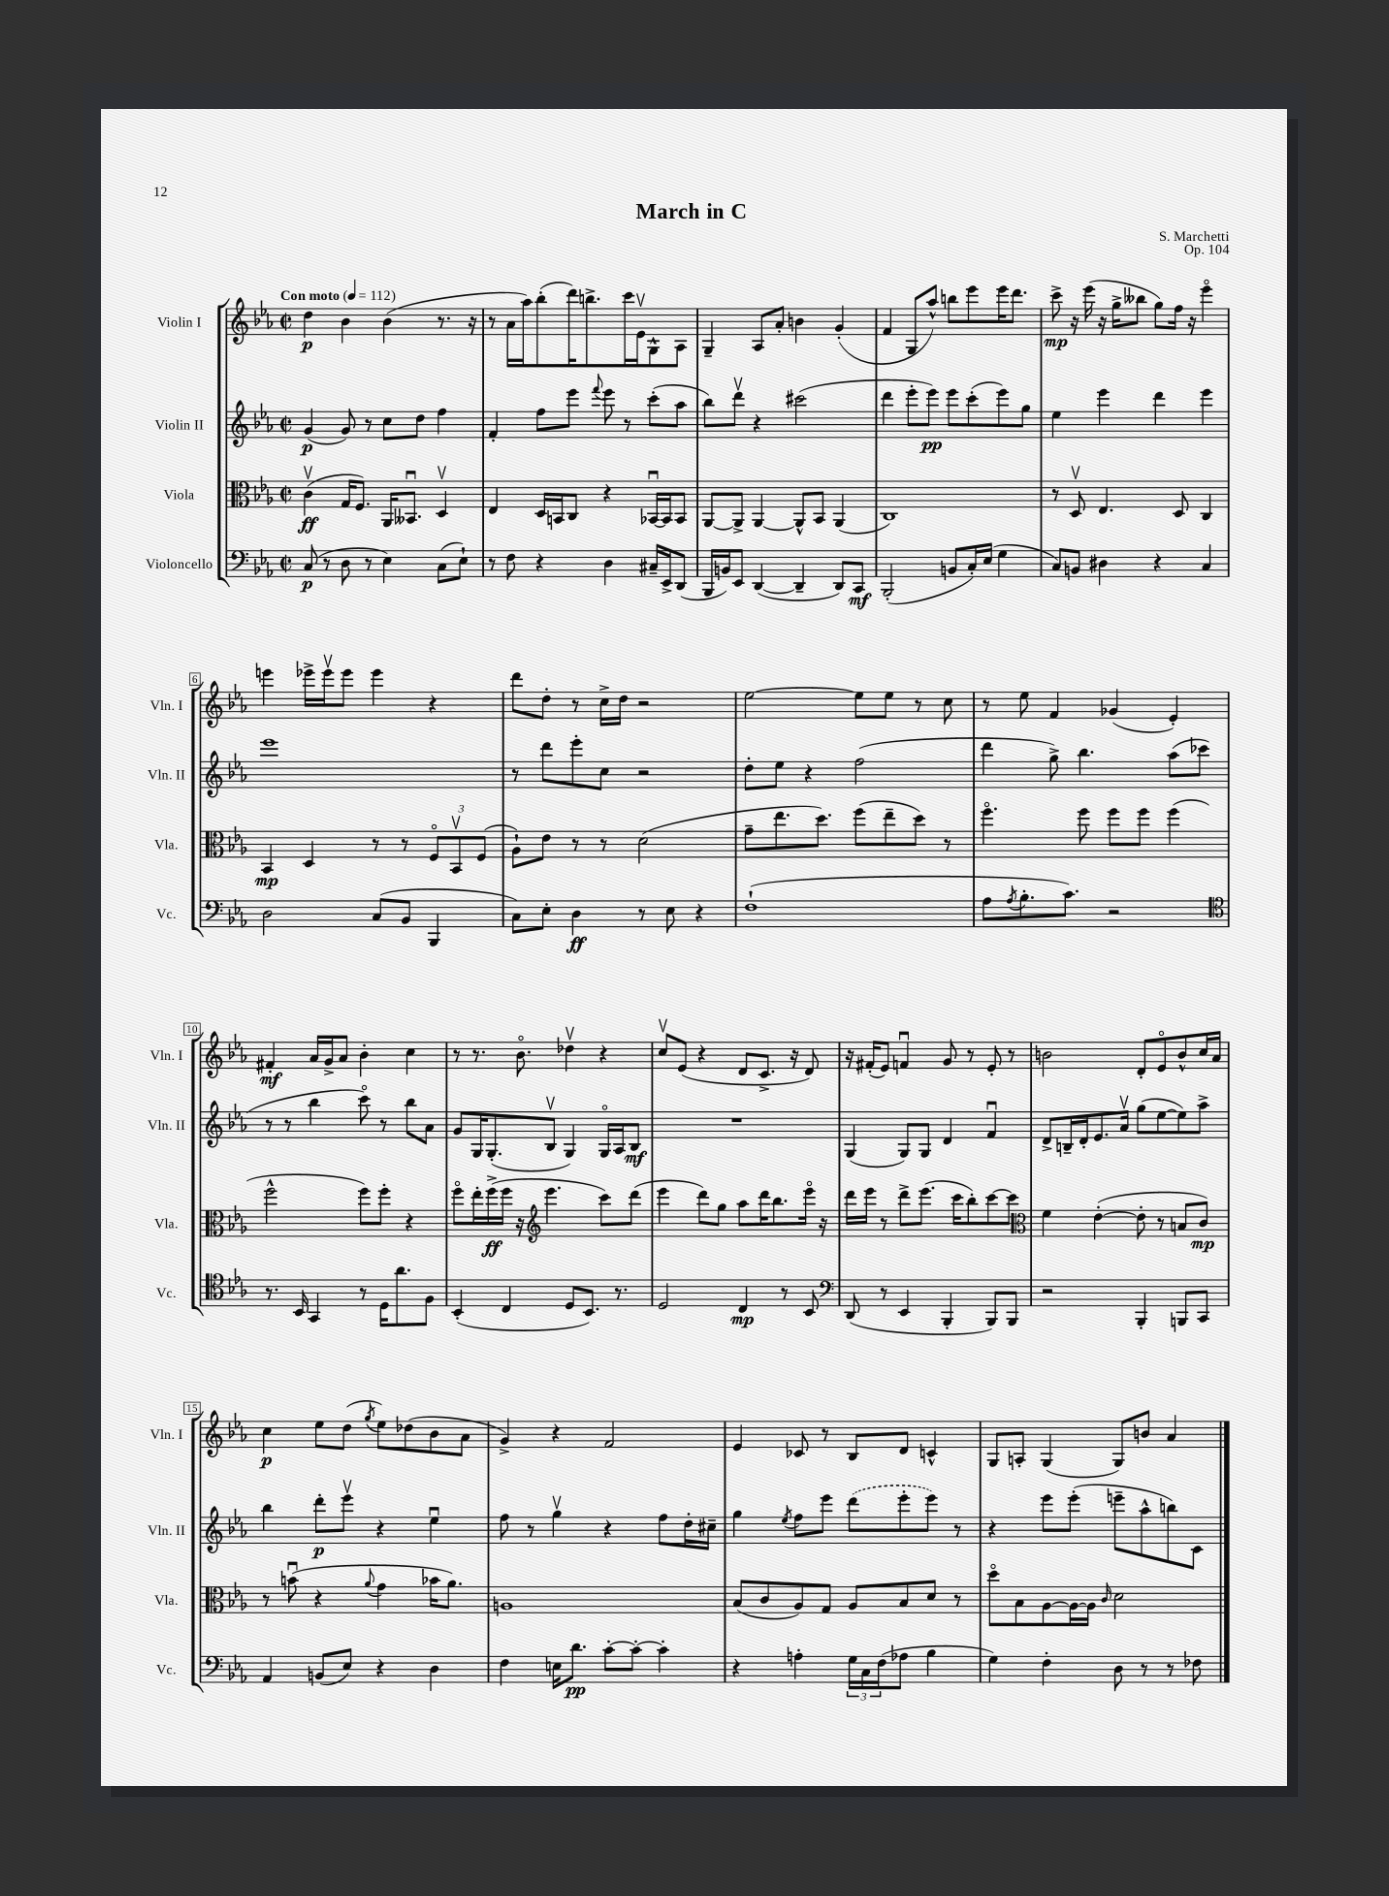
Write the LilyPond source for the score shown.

\header { title = "March in C" composer = "S. Marchetti" opus = "Op. 104" }
<<
\new StaffGroup <<
\new Staff = "s0" \with { instrumentName = "Violin I" shortInstrumentName = "Vln. I" } {
    \clef treble \key ees \major \defaultTimeSignature \time 2/2 \tempo "Con moto" 4 = 112
    d''4\p bes'4 bes'4( r8. r16 |
    r8 aes'16 aes''16) bes''8-.( d'''16) b''8.-> c'''16 ees'16\upbow g8-^ aes8 |
    g4-- aes8 aes'8-. b'4 g'4-.( |
    f'4 g8 aes''8-^) b''8 ees'''8 ees'''16 d'''8. |
    c'''8->\mp r16 ees'''16( r16 g''16-> beses''8 g''8) f''16 r16 ees'''4\flageolet |
    e'''4 ees'''16-> ees'''16\upbow ees'''8 ees'''4 r4 |
    d'''8 d''8-. r8 c''16-> d''16 r2 |
    ees''2~ ees''8 ees''8 r8 c''8 |
    r8 ees''8 f'4 ges'4( ees'4-.) |
    fis'4-.\mf aes'16 g'16-> aes'8 bes'4-. c''4 |
    r8 r8. bes'8.\flageolet des''4\upbow r4 |
    c''8\upbow ees'8( r4 d'8 c'8.-> r16 d'8) |
    r16 fis'16-.( ees'8) f'4\downbow g'8 r8 ees'8-. r8 |
    b'2 d'8-. ees'8\flageolet b'8-^ c''16 aes'16 |
    c''4\p ees''8 d''8( \acciaccatura { g''8 } ees''8) des''8( bes'8 aes'8 |
    g'4->) r4 f'2 |
    ees'4 ces'8 r8 bes8 d'8 c'4-^ |
    g8 a8-. g4( g8) b'8 aes'4 \bar "|." |
}
\new Staff = "s1" \with { instrumentName = "Violin II" shortInstrumentName = "Vln. II" } {
    \clef treble \key ees \major \defaultTimeSignature \time 2/2
    g'4\p( g'8) r8 c''8 d''8 f''4 |
    f'4-. f''8 ees'''8 \appoggiatura { f'''8 } ees'''8 r8 c'''8-.( aes''8 |
    bes''8) d'''8\upbow r4 cis'''2( |
    d'''4 ees'''8-. ees'''8\pp) ees'''8 c'''8-.( ees'''8) g''8 |
    ees''4 ees'''4 d'''4 ees'''4 |
    ees'''1 |
    r8 d'''8 ees'''8-. c''8 r2 |
    d''8-. ees''8 r4 f''2( |
    d'''4 g''8->) bes''4. aes''8( ces'''8 |
    r8 r8 bes''4 c'''8\flageolet) r8 bes''8 aes'8 |
    g'8 g16 g8.-.( bes8\upbow g4) g16\flageolet aes16 bes8\mf |
    R1 |
    g4( g8) g8 d'4 f'4\downbow |
    d'8-> b16-- d'16-. ees'8. aes'16\upbow g''8( ees''8~ ees''8) aes''8-> |
    bes''4 d'''8-.\p ees'''8\upbow r4 ees''4\downbow |
    f''8 r8 g''4\upbow r4 f''8 d''16-. cis''16-- |
    g''4 \acciaccatura { ees''8 } f''8 ees'''8 \once \slurDashed d'''8( ees'''8-. ees'''8) r8 |
    r4 ees'''8 ees'''8-.( e'''8-- aes''8-^ b''8) c'8 \bar "|." |
}
\new Staff = "s2" \with { instrumentName = "Viola" shortInstrumentName = "Vla." } {
    \clef alto \key ees \major \defaultTimeSignature \time 2/2
    c'4\upbow\ff( g16 f8.) aes,16 beses,8.\downbow d4\upbow |
    ees4 d16 b,16 c8 r4 bes,16~\downbow bes,16 bes,8 |
    aes,8~ aes,8-> aes,4~ aes,8-^ bes,8 aes,4( |
    c1) |
    r8 d8\upbow ees4. d8 c4 |
    bes,4\mp d4 r8 r8 \tuplet 3/2 { f8\flageolet bes,8\upbow f8( } |
    aes8-!) ees'8 r8 r8 d'2( |
    g'8-- ees''8. d''8.) f''8( ees''8-- d''8) r8 |
    f''4.\flageolet f''8 f''8 f''8 f''4( |
    f''2-^ f''8) f''8-. r4 |
    f''8\flageolet ees''16-. f''16->\ff( f''16 r16 \clef treble ees'''4. c'''8) d'''8( |
    ees'''4 d'''8) g''8 aes''8 d'''16 bes''8. ees'''16\flageolet r16 |
    d'''16 ees'''16 r8 d'''8-> ees'''8.( c'''16 bes''8-.) c'''8~ c'''8 |
    \clef alto f'4 ees'4~-.( ees'8-. r8 b8 c'8\mp) |
    r8 b'8\downbow( r4 \appoggiatura { aes'8 } g'4 bes'16 aes'8.) |
    a1 |
    bes8( c'8 aes8) g8 aes8 bes8 d'8 r8 |
    d''8\flageolet bes8 aes8~ aes16~ aes16 \grace { c'16 } d'2 \bar "|." |
}
\new Staff = "s3" \with { instrumentName = "Violoncello" shortInstrumentName = "Vc." } {
    \clef bass \key ees \major \defaultTimeSignature \time 2/2
    c8\p( r8 d8 r8 ees4) c8( ees8-!) |
    r8 f8 r4 d4 cis16-- ees,16-> d,8( |
    bes,,16 b,16) ees,8 d,4~( d,4-- d,8) c,8\mf |
    bes,,2-.( b,8 c16-.) ees16( g4 |
    c8) b,8 dis4 r4 c4 |
    d2 c8( bes,8 bes,,4 |
    c8) ees8-. d4\ff r8 ees8 r4 |
    f1-!( |
    aes8 \acciaccatura { aes8 } bes8.-. c'8.) r2 |
    \clef tenor r8. bes,16 g,4 r8 d16 aes'8. f8 |
    bes,4-.( c4 d8 bes,8.) r8. |
    d2 c4\mp r8 bes,8 |
    \clef bass d,8( r8 ees,4 bes,,4-. bes,,8) bes,,8 |
    r2 bes,,4-. b,,8 c,8 |
    aes,4 b,8( ees8) r4 d4 |
    f4 e16 d'8.\pp c'8~-. c'8~-. c'4-. |
    r4 a4-. \tuplet 3/2 { g16 c16 f16( } aes8 bes4 |
    g4) f4-. d8 r8 r8 fes8 \bar "|." |
}
>>
>>
\layout { \context { \Score \override BarNumber.stencil = #(make-stencil-boxer 0.1 0.3 ly:text-interface::print) } }
